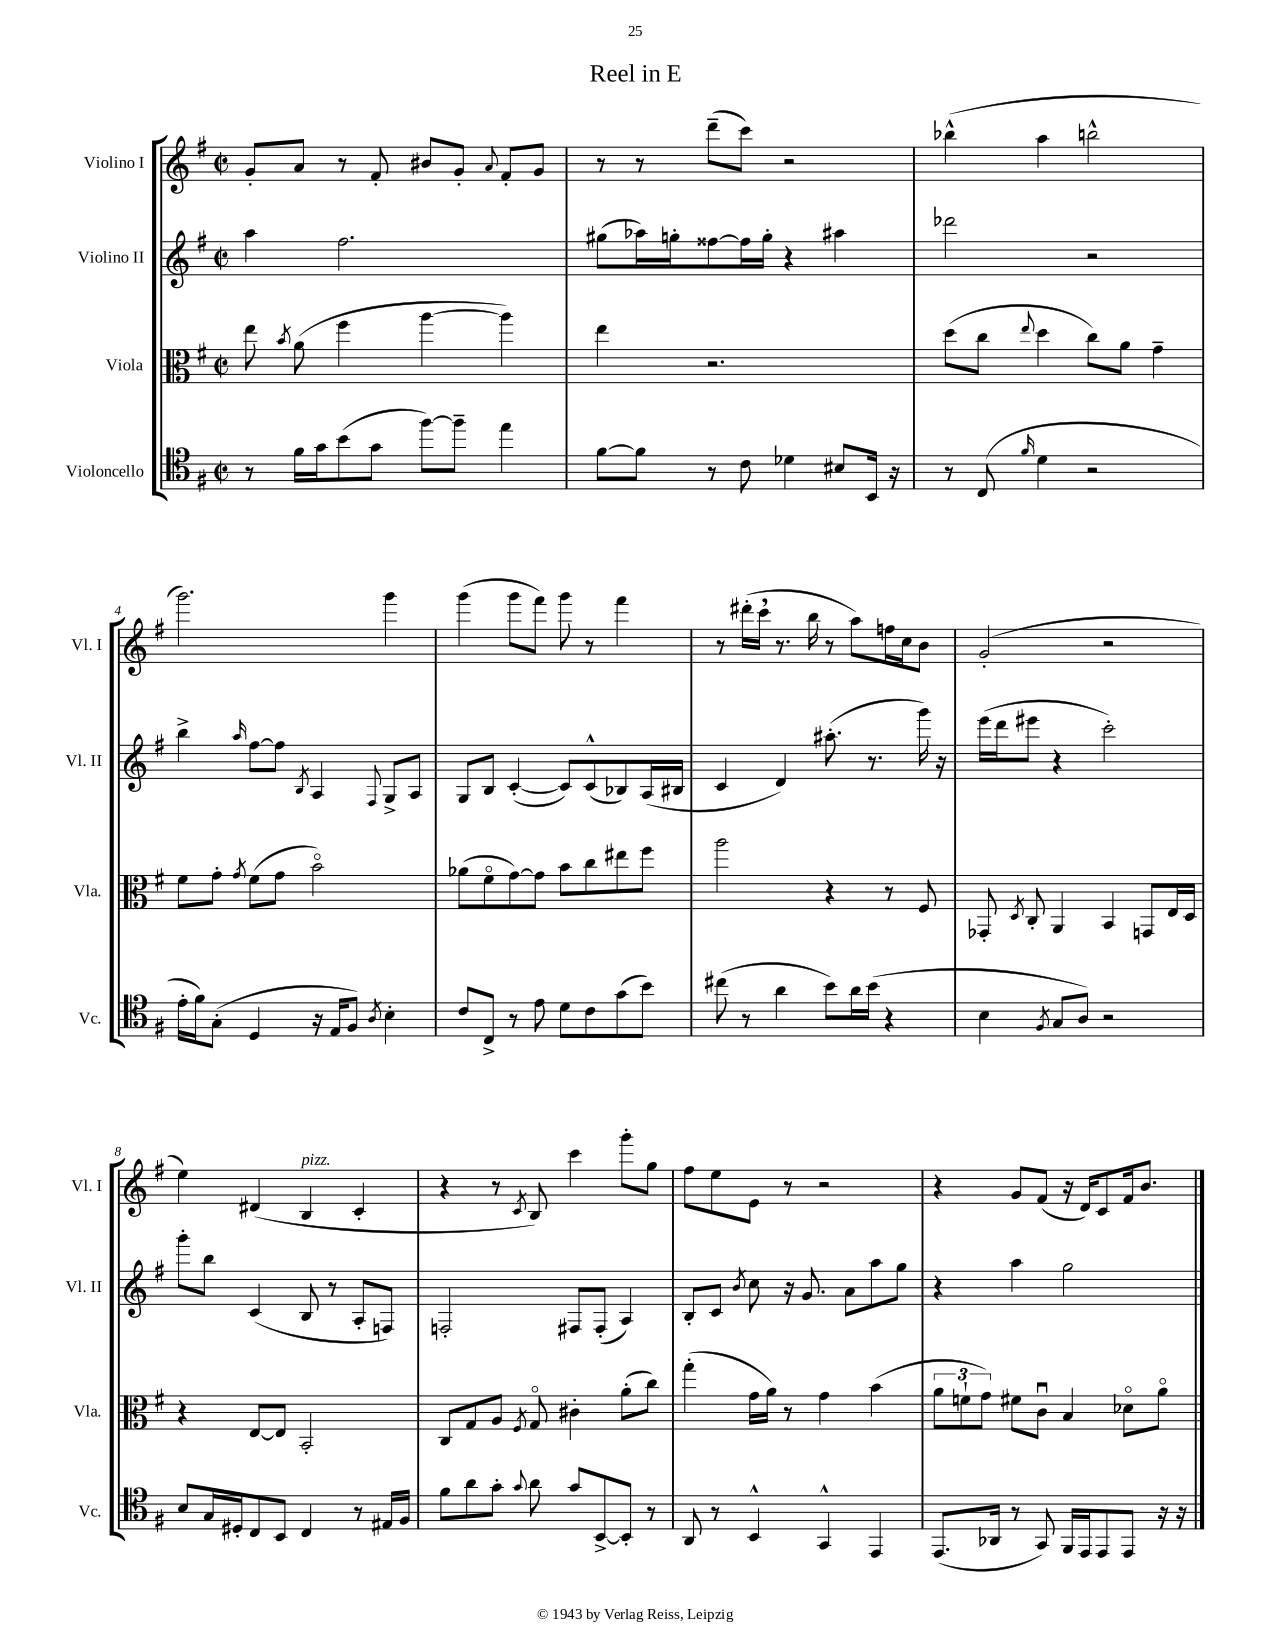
\header { title = "Reel in E" }
<<
\new StaffGroup <<
\new Staff = "s0" \with { instrumentName = "Violino I" shortInstrumentName = "Vl. I" } {
    \clef treble \key g \major \defaultTimeSignature \time 2/2
    \autoBeamOff g'8[-. a'8] r8 fis'8-. bis'8[ g'8]-. \appoggiatura { a'8 } fis'8[-. g'8] |
    r8 r8 d'''8[--( c'''8]) r2 |
    bes''4-^( a''4 b''2-^ |
    g'''2.) g'''4 |
    g'''4( g'''8[ fis'''8]) g'''8 r8 fis'''4 |
    r8 dis'''16[-.( c'''16] \breathe r8. b''16 r8 a''8[) f''16 c''16 b'8] |
    g'2-.( r2 |
    e''4) dis'4( b4^\markup { \italic "pizz." } c'4-. |
    r4 r8 \acciaccatura { c'8 } b8) c'''4 g'''8[-. g''8] |
    fis''8[ e''8 e'8] r8 r2 |
    r4 g'8[ fis'8]( r16 d'16[) c'8 fis'16 b'8.] \bar "|." |
}
\new Staff = "s1" \with { instrumentName = "Violino II" shortInstrumentName = "Vl. II" } {
    \clef treble \key g \major \defaultTimeSignature \time 2/2
    \autoBeamOff a''4 fis''2. |
    gis''8[( aes''16) g''16-. fisis''8~ fisis''16 g''16]-. r4 ais''4 |
    des'''2 r2 |
    b''4-> \grace { a''16 } fis''8[~ fis''8] \acciaccatura { b8 } a4 \appoggiatura { fis8 } g8[-> a8] |
    g8[ b8] c'4~-.( c'8[) c'8-^( bes8) a16( bis16] |
    c'4 d'4) ais''8.-.( r8. g'''16) r16 |
    e'''16[( d'''16 eis'''8] r4 c'''2-.) |
    g'''8[-. b''8] c'4( b8 r8 a8[-. f8]) |
    f2-. fis8[ fis8]-.( a4) |
    b8[-. c'8] \acciaccatura { b'8 } c''8 r16 g'8. a'8[ a''8 g''8] |
    r4 a''4 g''2 \bar "|." |
}
\new Staff = "s2" \with { instrumentName = "Viola" shortInstrumentName = "Vla." } {
    \clef alto \key g \major \defaultTimeSignature \time 2/2
    \autoBeamOff e''8 \acciaccatura { b'8 } a'8( fis''4 a''4~ a''4) |
    e''4 r2. |
    d''8[( c''8] \appoggiatura { e''8 } d''4 c''8[) a'8] g'4-- |
    fis'8[ g'8]-. \acciaccatura { g'8 } fis'8[( g'8] b'2\flageolet) |
    aes'8[( fis'8\flageolet g'8~) g'8] b'8[ c''8 eis''8 fis''8] |
    a''2 r4 r8 fis8 |
    ges,8-. \acciaccatura { d8 } c8-. a,4 b,4 g,8[ e16 d16] |
    r4 e8[~ e8] b,2-. |
    c8[ g8 a8] \acciaccatura { fis8 } g8\flageolet cis'4-. a'8[-.( c''8]) |
    g''4-.( g'16[ a'16]) r8 g'4 b'4( |
    \tuplet 3/2 { a'8[ f'8-! g'8]) } fis'8[ c'8]\downbow b4 des'8[\flageolet a'8]\flageolet \bar "|." |
}
\new Staff = "s3" \with { instrumentName = "Violoncello" shortInstrumentName = "Vc." } {
    \clef tenor \key g \major \defaultTimeSignature \time 2/2
    \autoBeamOff r8 fis'16[ g'16 b'8( g'8] fis''8[~) fis''8]-- e''4 |
    fis'8[~ fis'8] r8 c'8 des'4 bis8[ b,16] r16 |
    r8 c8( \grace { fis'16 } d'4 r2 |
    e'16[-. fis'16) g8]-.( d4 r16 e16[ fis8]) \acciaccatura { a8 } b4-. |
    c'8[ c8]-> r8 e'8 d'8[ c'8 g'8( b'8]) |
    cis''8( r8 a'4 b'8[) a'16 b'16]( r4 |
    b4 \acciaccatura { fis8 } g8[ a8]) r2 |
    b8[ g16 dis16-. c8 b,8] c4 r8 eis16[ fis16] |
    fis'8[ a'8 g'8]-. \appoggiatura { g'8 } a'8 g'8[ b,8~-> b,8]-. r8 |
    a,8 r8 b,4-^ g,4-^ e,4 |
    e,8.[( aes,16] r8 g,8) fis,16[ e,16 e,8 e,8] r16 r16 \bar "|." |
}
>>
>>
